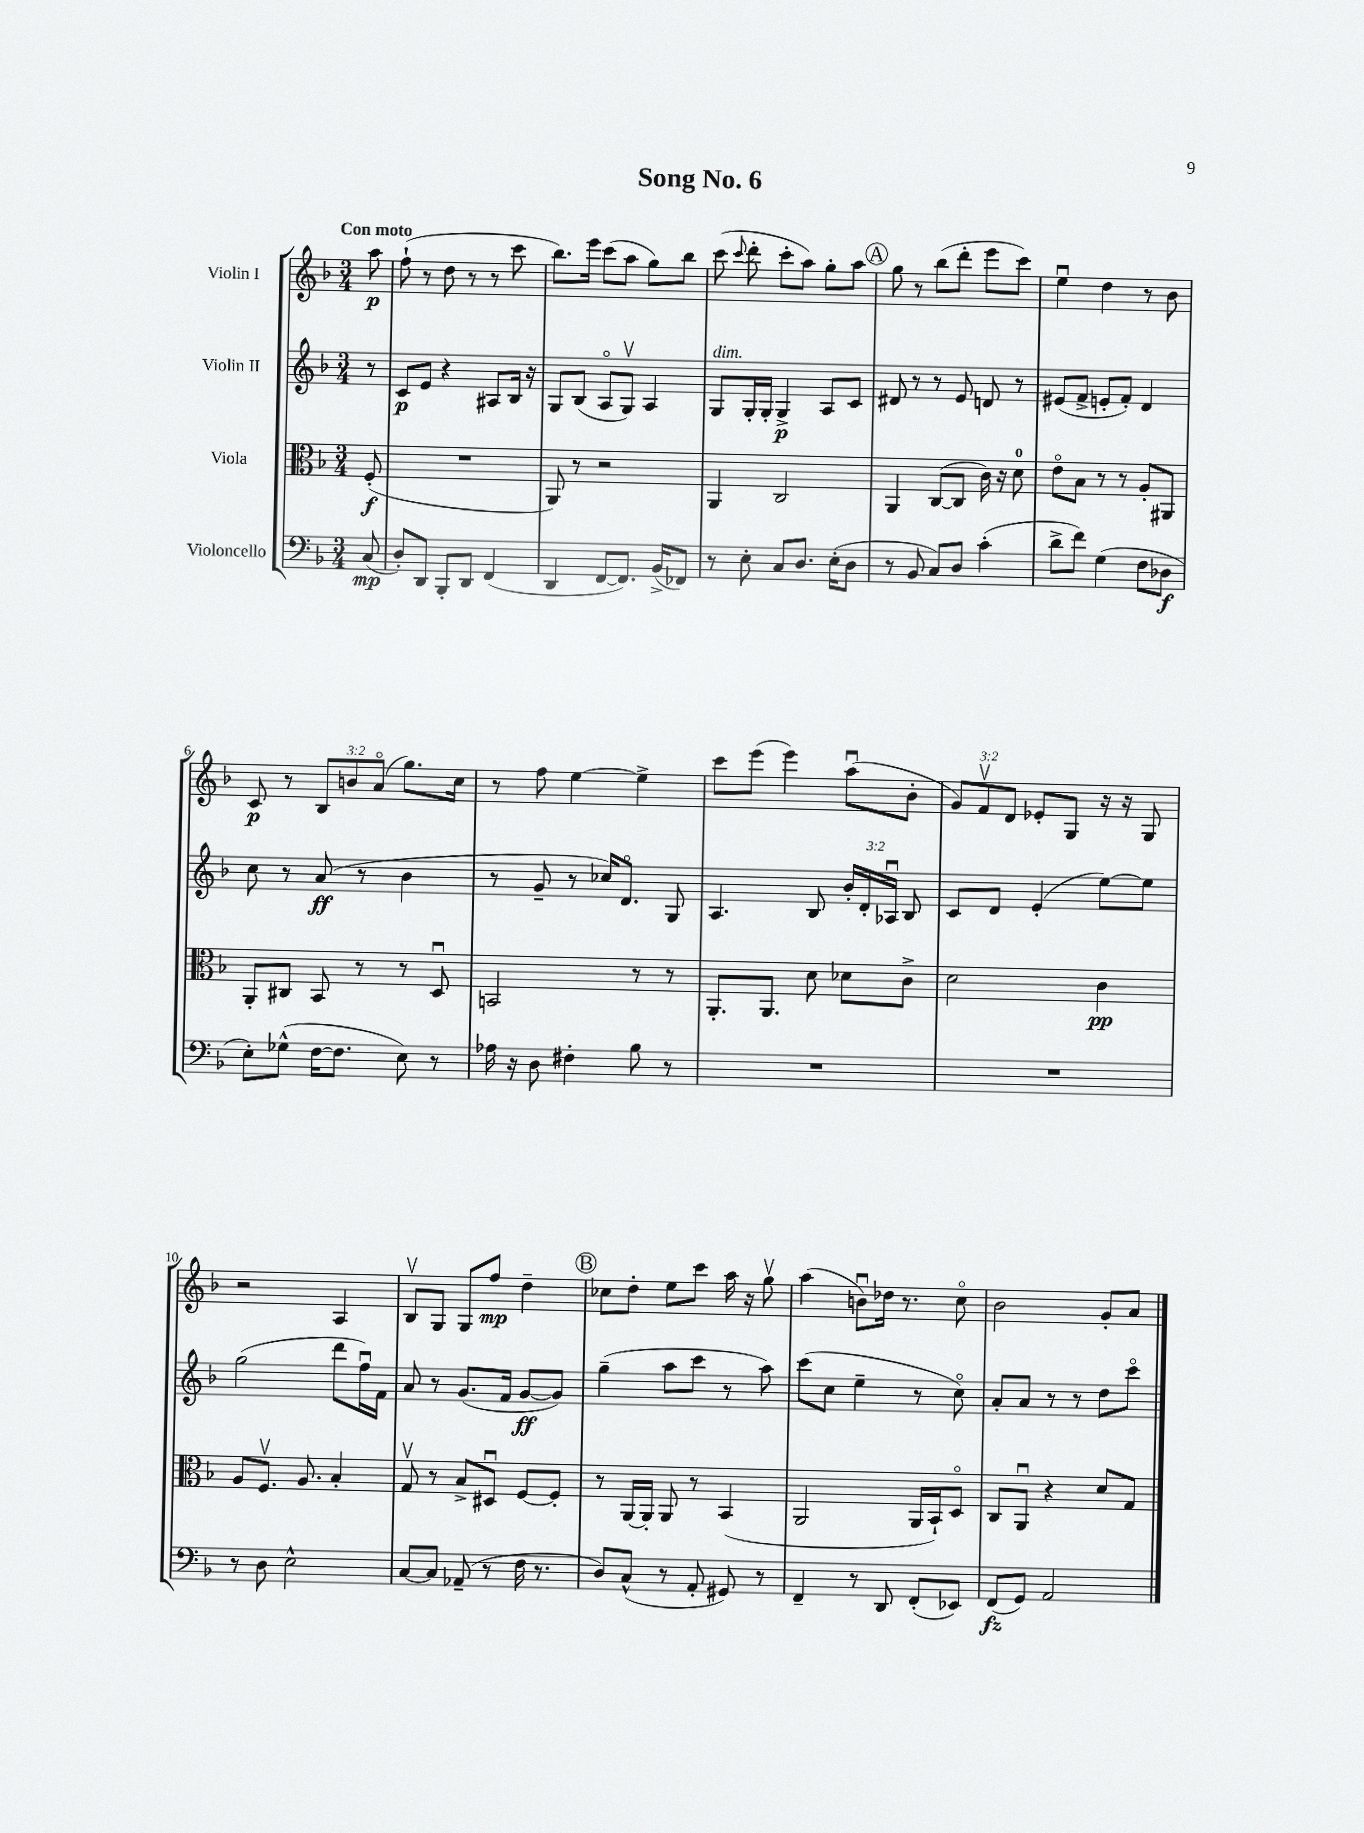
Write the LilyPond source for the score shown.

\header { title = "Song No. 6" }
<<
\new StaffGroup <<
\new Staff = "s0" \with { instrumentName = "Violin I" } {
    \clef treble \key f \major \numericTimeSignature \time 3/4 \override Staff.TupletNumber.text = #tuplet-number::calc-fraction-text \partial 8 \tempo "Con moto"
    \autoBeamOff a''8\p |
    f''8-!( r8 d''8 r8 r8 c'''8 |
    bes''8.[) e'''16] c'''8[( a''8] g''8[) bes''8] |
    c'''8( \appoggiatura { c'''8 } d'''8-. c'''8[-. a''8]) g''8[-. a''8] |
    \mark \markup { \circle "A" } g''8 r8 bes''8[( d'''8]-. e'''8[ c'''8]) |
    e''4\downbow d''4 r8 bes'8 |
    c'8\p r8 \tuplet 3/2 { bes8[ b'8 a'8]\flageolet( } g''8.[) c''16] |
    r8 f''8 e''4~ e''4-> |
    c'''8[ e'''8]( e'''4) a''8[\downbow( bes'8]-. |
    \tuplet 3/2 { g'8[) f'8\upbow d'8] } ees'8[-. g8] r16 r16 g8 |
    r2 a4 |
    bes8[\upbow g8] g8[ f''8]\mp d''4-- |
    \mark \markup { \circle "B" } ces''8[ d''8]-. e''8[ c'''8] a''16 r16 g''8\upbow |
    a''4( b'8[\downbow) des''16] r8. c''8\flageolet |
    bes'2 g'8[-. a'8] \bar "|." |
}
\new Staff = "s1" \with { instrumentName = "Violin II" } {
    \clef treble \key f \major \numericTimeSignature \time 3/4 \override Staff.TupletNumber.text = #tuplet-number::calc-fraction-text \partial 8
    \autoBeamOff r8 |
    c'8[\p e'8] r4 ais8[ bes16] r16 |
    g8[ bes8]( a8[\flageolet g8]\upbow) a4 |
    g8[^\markup { \italic "dim." } g16-. g16]-. g4->\p a8[ c'8] |
    \mark \markup { \circle "A" } dis'8 r8 r8 e'8 d'8 r8 |
    eis'8[( f'8]-> e'8[-. f'8]-.) d'4 |
    c''8 r8 a'8\ff( r8 bes'4 |
    r8 g'8-- r8 ces''16[) d'8.]\flageolet g8 |
    a4. bes8 \tuplet 3/2 { bes'16[-. d'16-. aes16]\downbow } bes8 |
    c'8[ d'8] e'4-.( e''8[~) e''8] |
    g''2( d'''8[ f''16\downbow) f'16] |
    a'8 r8 g'8.[( f'16] g'8[~\ff g'8]) |
    \mark \markup { \circle "B" } g''4--( a''8[ c'''8] r8 a''8) |
    c'''8[( c''8] e''4-- r8 c''8\flageolet) |
    a'8[-. a'8] r8 r8 d''8[ c'''8]\flageolet \bar "|." |
}
\new Staff = "s2" \with { instrumentName = "Viola" } {
    \clef alto \key f \major \numericTimeSignature \time 3/4 \partial 8
    \autoBeamOff f8-.\f( |
    R2. |
    a,8) r8 r2 |
    a,4 c2 |
    \mark \markup { \circle "A" } a,4 c8[~( c8] c'16) r16 d'8-0 |
    e'8[\flageolet bes8] r8 r8 a8[-. ais,8] |
    a,8[-. cis8] bes,8 r8 r8 d8\downbow |
    b,2 r8 r8 |
    a,8.[-. a,8.] d'8 des'8[ c'8]-> |
    d'2 c'4\pp |
    a8[ f8.]\upbow a8. bes4-. |
    g8\upbow r8 bes8[-> dis8]\downbow f8[~ f8]-. |
    \mark \markup { \circle "B" } r8 a,16[~ a,16]-. a,8 r8 bes,4( |
    a,2 a,16[ bes,16-!) d8]\flageolet |
    c8[ a,8]\downbow r4 d'8[ g8] \bar "|." |
}
\new Staff = "s3" \with { instrumentName = "Violoncello" } {
    \clef bass \key f \major \numericTimeSignature \time 3/4 \partial 8
    \autoBeamOff c8\mp( |
    d8[-.) d,8] bes,,8[-. d,8] f,4( |
    d,4 f,8[~ f,8.]) bes,16[->( fes,8]) |
    r8 e8-. c8[ d8.] e16[-.( d8] |
    \mark \markup { \circle "A" } r8 bes,8 c8[) d8] c'4-.( |
    d'8[-> f'8]) g4( f8[ des8]\f |
    e8[-.) ges8]-^( f16[~ f8.] e8) r8 |
    aes16 r16 d8 fis4-. bes8 r8 |
    R2. |
    R2. |
    r8 d8 e2-^ |
    c8[~ c8] aes,8--( r8 f16 r8. |
    \mark \markup { \circle "B" } d8[) c8]-^( r8 a,8-. gis,8) r8 |
    f,4-- r8 d,8 f,8[-.( ees,8]) |
    f,8[\fz( g,8]) a,2 \bar "|." |
}
>>
>>
